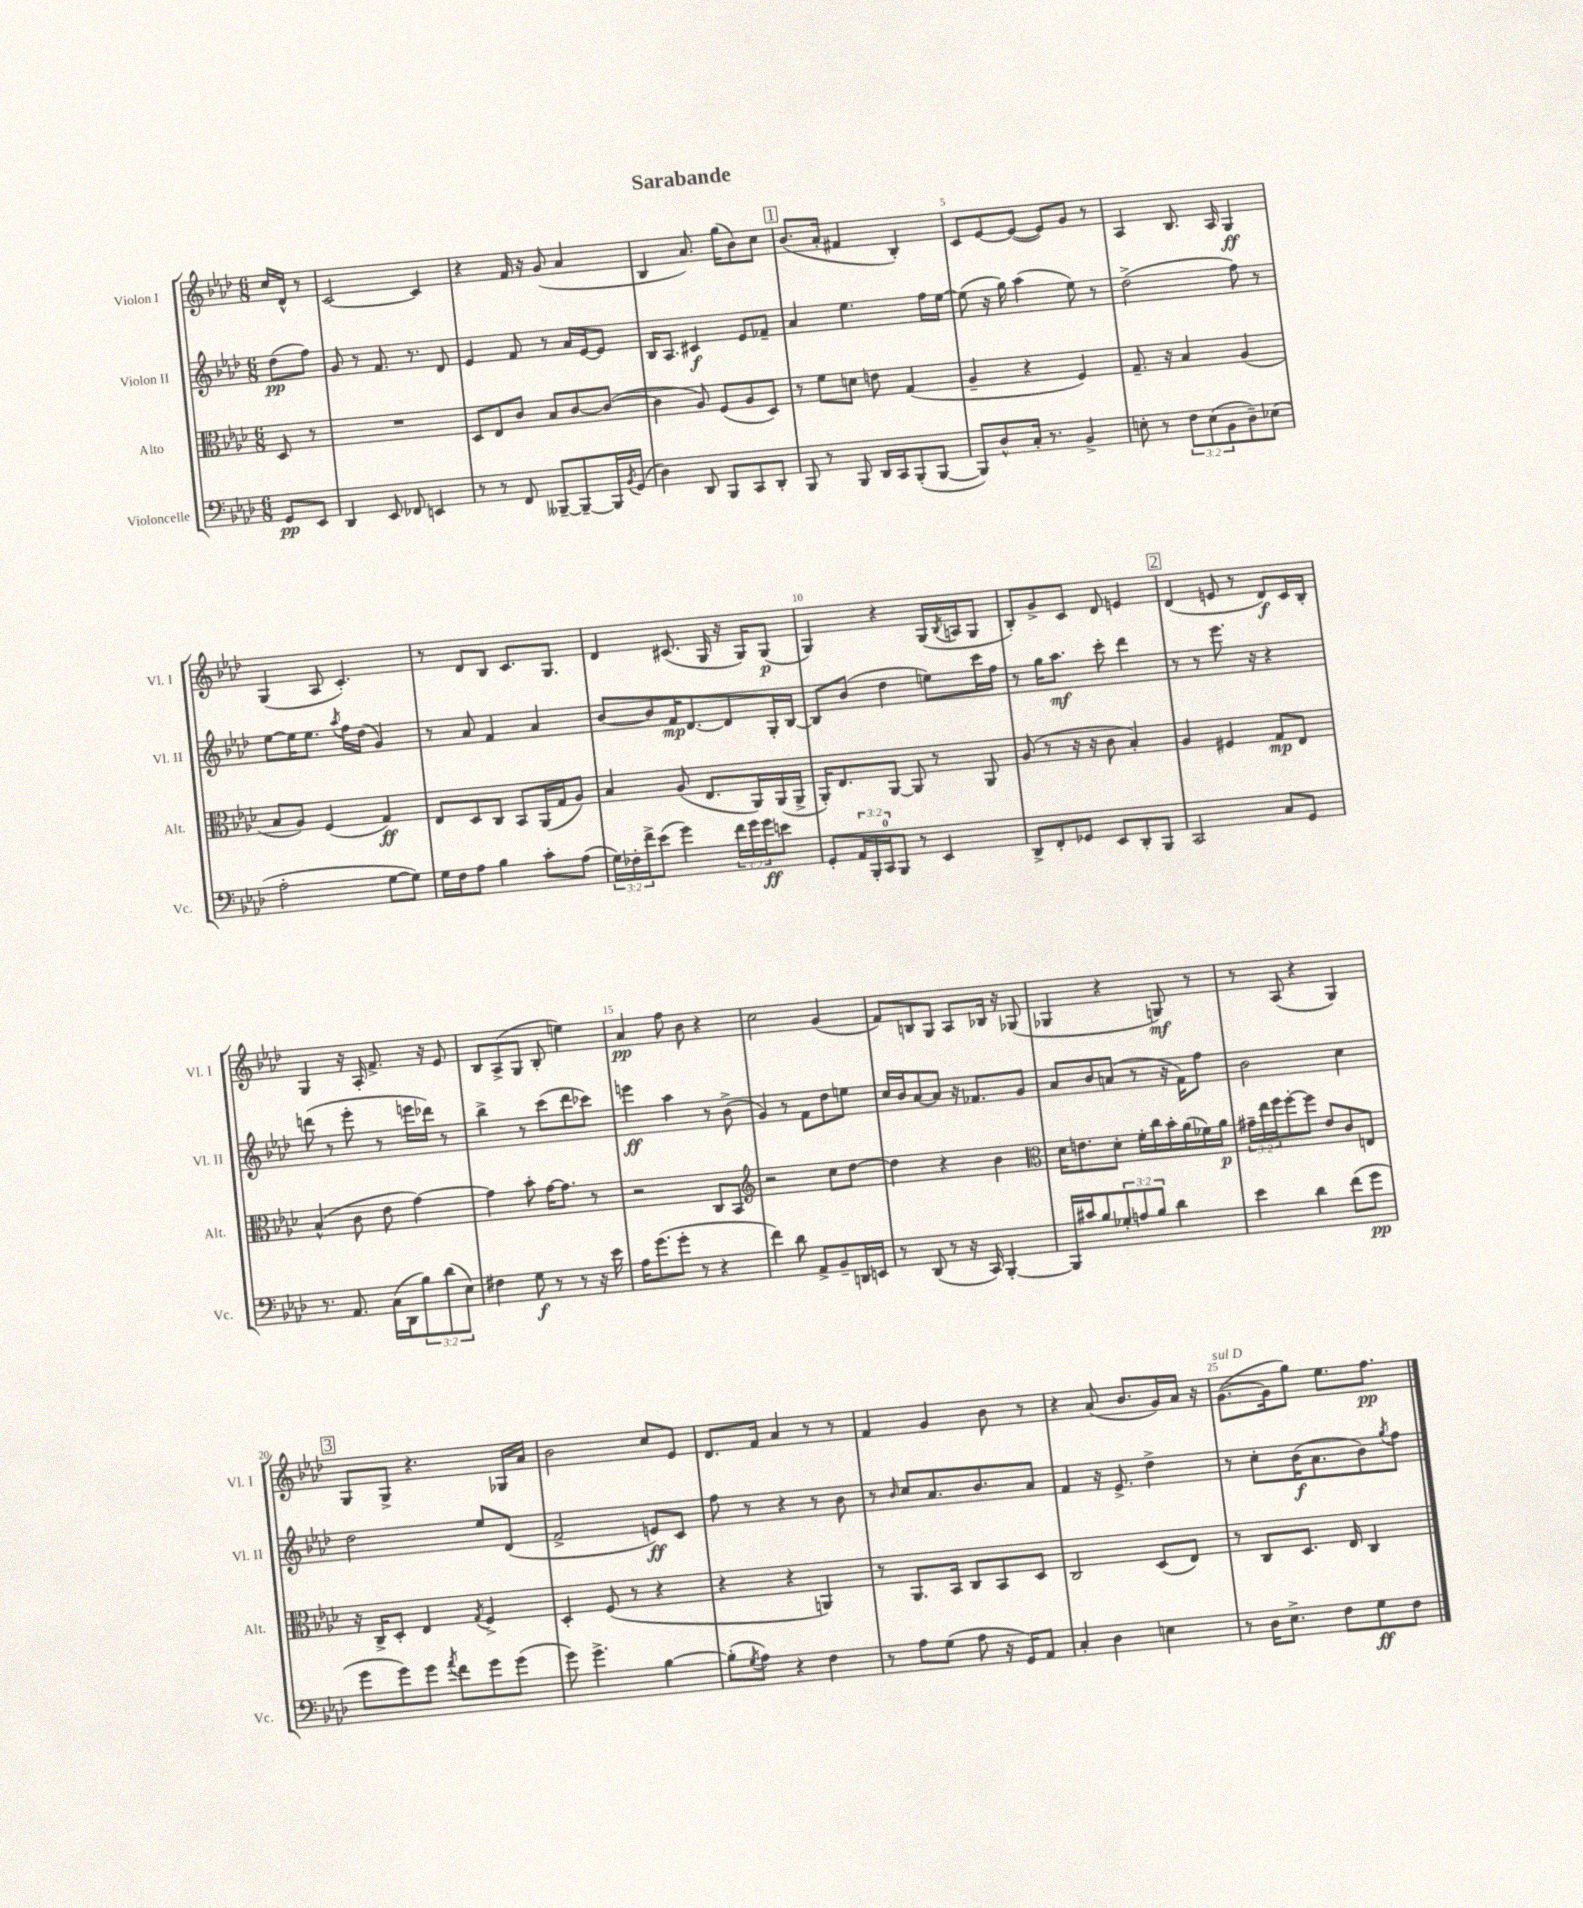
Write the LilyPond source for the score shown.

\header { title = "Sarabande" }
<<
\new StaffGroup <<
\new Staff = "s0" \with { instrumentName = "Violon I" shortInstrumentName = "Vl. I" } {
    \clef treble \key aes \major \numericTimeSignature \time 6/8 \partial 4
    c''16 des'16-^ r8 |
    c'2~ c'4 |
    r4 f'16 r16 g'8( aes'4 |
    bes4 aes'8.) g''16( bes'8) c''8 |
    \mark \markup { \box "1" } bes'8.( aes'16-. fis'4 bes4-.) |
    c'8 ees'8~ ees'8~( ees'8) g'8 r8 |
    aes4 bes8. aes16 g4\ff |
    g4( aes8 c'4.-.) |
    r8 des'8 bes8 c'8. g8. |
    des'4 cis'8.( g16 r16 g16) g8\p( |
    g4) r4 g16( \acciaccatura { bes8 } a16 g8 |
    bes8-.) g'8-> c'8 des'8 e'4 |
    \mark \markup { \box "2" } des'4( e'8 r8 des'8\f) c'16 bes16-. |
    g4 r16 aes16-. f'8.-> r16 ees'8 |
    bes8 aes8->( g8 bes8-. e''4) |
    aes'4\pp f''8 bes'8 r4 |
    c''2 g'4( |
    f'8) b8 g8 aes8 bes16 r16 ges8( |
    ges4 r4 g8\mf) r8 |
    r8 aes8( r4 g4) |
    \mark \markup { \box "3" } g8 g8-> r4. ges16 aes'16 |
    bes'2 c''8 ees'8 |
    des'8. f'16 aes'4 r8 r8 |
    f'4 g'4 bes'8 r8 |
    r4 aes'8( bes'8. g'16) aes'16 r16 |
    g'8.~^\markup { \italic "sul D" }( g'16 g''8) ees''8. f''8.\pp \bar "|." |
}
\new Staff = "s1" \with { instrumentName = "Violon II" shortInstrumentName = "Vl. II" } {
    \clef treble \key aes \major \numericTimeSignature \time 6/8 \partial 4
    des''8\pp( f''8) |
    g'8 r8 f'8. r8. des'8 |
    ees'4 f'8 r8 aes'16 ees'16~ ees'8 |
    bes16 aes8. cis'4\f ees'8 fes'8-- |
    \mark \markup { \box "1" } aes'4 ees''4. f''16 ees''16~ |
    ees''8( r16 g''16) aes''4( ees''8) r8 |
    des''2->( f''8) r8 |
    ees''8~ ees''16 ees''8. \acciaccatura { aes''8 } f''16 des''16( g'4) |
    r8 aes'8 f'4 aes'4 |
    bes'8~ bes'8 f'16\mp des'8.~ des'8 g16-. bes16~ |
    bes8 bes'8( des''4 e''8) c'''16 f''16 |
    r8 g''16 aes''8.\mf c'''8-. des'''4 |
    \mark \markup { \box "2" } r8 r8 ees'''8. r16 r4 |
    d'''8( r8 ees'''8-. r8 e'''16 des'''16) r8 |
    bes''4-> r8 c'''8( des'''8 ces'''8) |
    e'''4\ff aes''4 r8 bes'8->( |
    g'4) r8 f'8 des''8 e''8 |
    c''16 bes'16 aes'8~ aes'8 r16 fes'8. g'8 |
    aes'8 bes'8 a'8( r8 r16 f'16) f''8 |
    bes'2 c''4 |
    \mark \markup { \box "3" } des''2 ees''8 des'8( |
    f'2-> e'8\ff) c'8 |
    f''8 r8 r4 r8 bes'8 |
    r8 \grace { bes'16 } c''8 aes'8. bes'8. aes'8 |
    f'4 r16 ees'8.-> des''4-> |
    r8 c''8-. bes'16\f( aes'8. bes'8) \acciaccatura { g''8 } f''8 \bar "|." |
}
\new Staff = "s2" \with { instrumentName = "Alto" shortInstrumentName = "Alt." } {
    \clef alto \key aes \major \numericTimeSignature \time 6/8 \override Staff.TupletNumber.text = #tuplet-number::calc-fraction-text \partial 4
    des8 r8 |
    R2. |
    des8 ees8 c'8 bes8 c'8~ c'8~( |
    c'4 aes8) f8( aes8 des8) |
    \mark \markup { \box "1" } r8 f'8 d'8 e'8 g4( |
    aes4-- r4 f4) |
    g8.-- r16 bes4 aes4( |
    bes8 aes8) f4( g4\ff) |
    ees8 des8 c8 bes,8 aes,16( g16 aes8) |
    bes4 aes8( ees8. aes,16) aes,16( aes,16-> |
    aes,16-.) ees8. aes,8~ aes,8 r8 aes,8 |
    aes8( r8 r16 r16 c'8 bes4-.) |
    \mark \markup { \box "2" } aes4 fis4 g8\mp ees8 |
    bes4-^( c'8 ees'8 g'4~) |
    g'4 bes'8-. g'16~ g'8. r8 |
    r2 c8 bes,8 |
    \clef treble r2 c''8 des''8~ |
    des''4 r4 bes'4 |
    \clef alto des'16 e'8. des'8-. f'16-. c''16 bes'16-. aes'16( fes'16) aes'16\p |
    \tuplet 3/2 { gis'16-- ees''16 f''16 } f''8~-. f''8 ees'8 c'8 e8 |
    \mark \markup { \box "3" } r16 c16-> des8-. ees4 \acciaccatura { g8 } f4-> |
    des4-. f8( r8 r4 |
    r4 r4 a,4) |
    r8 aes,8. bes,16 c8 bes,8 des8 |
    c2 des8( ees8) |
    r8 c8 des8. ees16 c4 \bar "|." |
}
\new Staff = "s3" \with { instrumentName = "Violoncelle" shortInstrumentName = "Vc." } {
    \clef bass \key aes \major \numericTimeSignature \time 6/8 \override Staff.TupletNumber.text = #tuplet-number::calc-fraction-text \partial 4
    g,8\pp ees,8 |
    des,4 ees,8 fes,8 e,4 |
    r8 r8 f,8 beses,,8~-- beses,,8~-- beses,,16 \acciaccatura { bes,8 } g,16( |
    des4) des,8 bes,,8 c,8 des,8-. |
    \mark \markup { \box "1" } bes,,8 r8 bes,,8 des,16 c,16 bes,,8-.( bes,,8~ |
    bes,,8) des8-^ c16-. r8. bes,4-> |
    e8-. r8 \tuplet 3/2 { f8 e8( bes,8 } des8--) ees8( |
    aes2-. g8~ g8) |
    g16 f16 aes8 bes4 c'8-. aes8( |
    \tuplet 3/2 { g16) fes16-. f'16-> } ees'8( g'4) \tuplet 3/2 { f'16 g'16 g'16\ff } e'8 |
    g,8-. \tuplet 3/2 { aes,16 bes,,16-. c,16-0 } bes,,8 r8 ees,4 |
    des,8-> f,8-. ges,8 ees,8 des,8-. bes,,8 |
    \mark \markup { \box "2" } c,2 c8 g,8 |
    r8. aes,8. c16( des,16 \tuplet 3/2 { bes8) des'8( ees8) } |
    fis4 g8\f r8 r8 r16 ees'16 |
    aes16 g'8.( g'8-. r8 r4 |
    f'4) des'8 aes,8-> bes,8-- d,16 e,16 |
    r8 des,8( r8 r16 c,16) bes,,4~-. |
    bes,,16 cis'16 bes8 \tuplet 3/2 { ges8-. a8 bes8 } des'4 |
    ees'4 des'4 f'8( g'8\pp |
    \mark \markup { \box "3" } g'8 g'8) g'8 \acciaccatura { aes'8 } f'8 g'8 g'8( |
    g'8) g'4.-> bes4~ |
    bes8-.( \acciaccatura { g8 } aes8) r4 f4 |
    r8 aes8 g8( aes8 r16 g,16) aes,8 |
    c4-. des4 e4 |
    r8 des16 ees8.-> f8 g8\ff f8 \bar "|." |
}
>>
>>
\layout { \context { \Score \override BarNumber.break-visibility = ##(#f #t #t) barNumberVisibility = #(every-nth-bar-number-visible 5) } }
